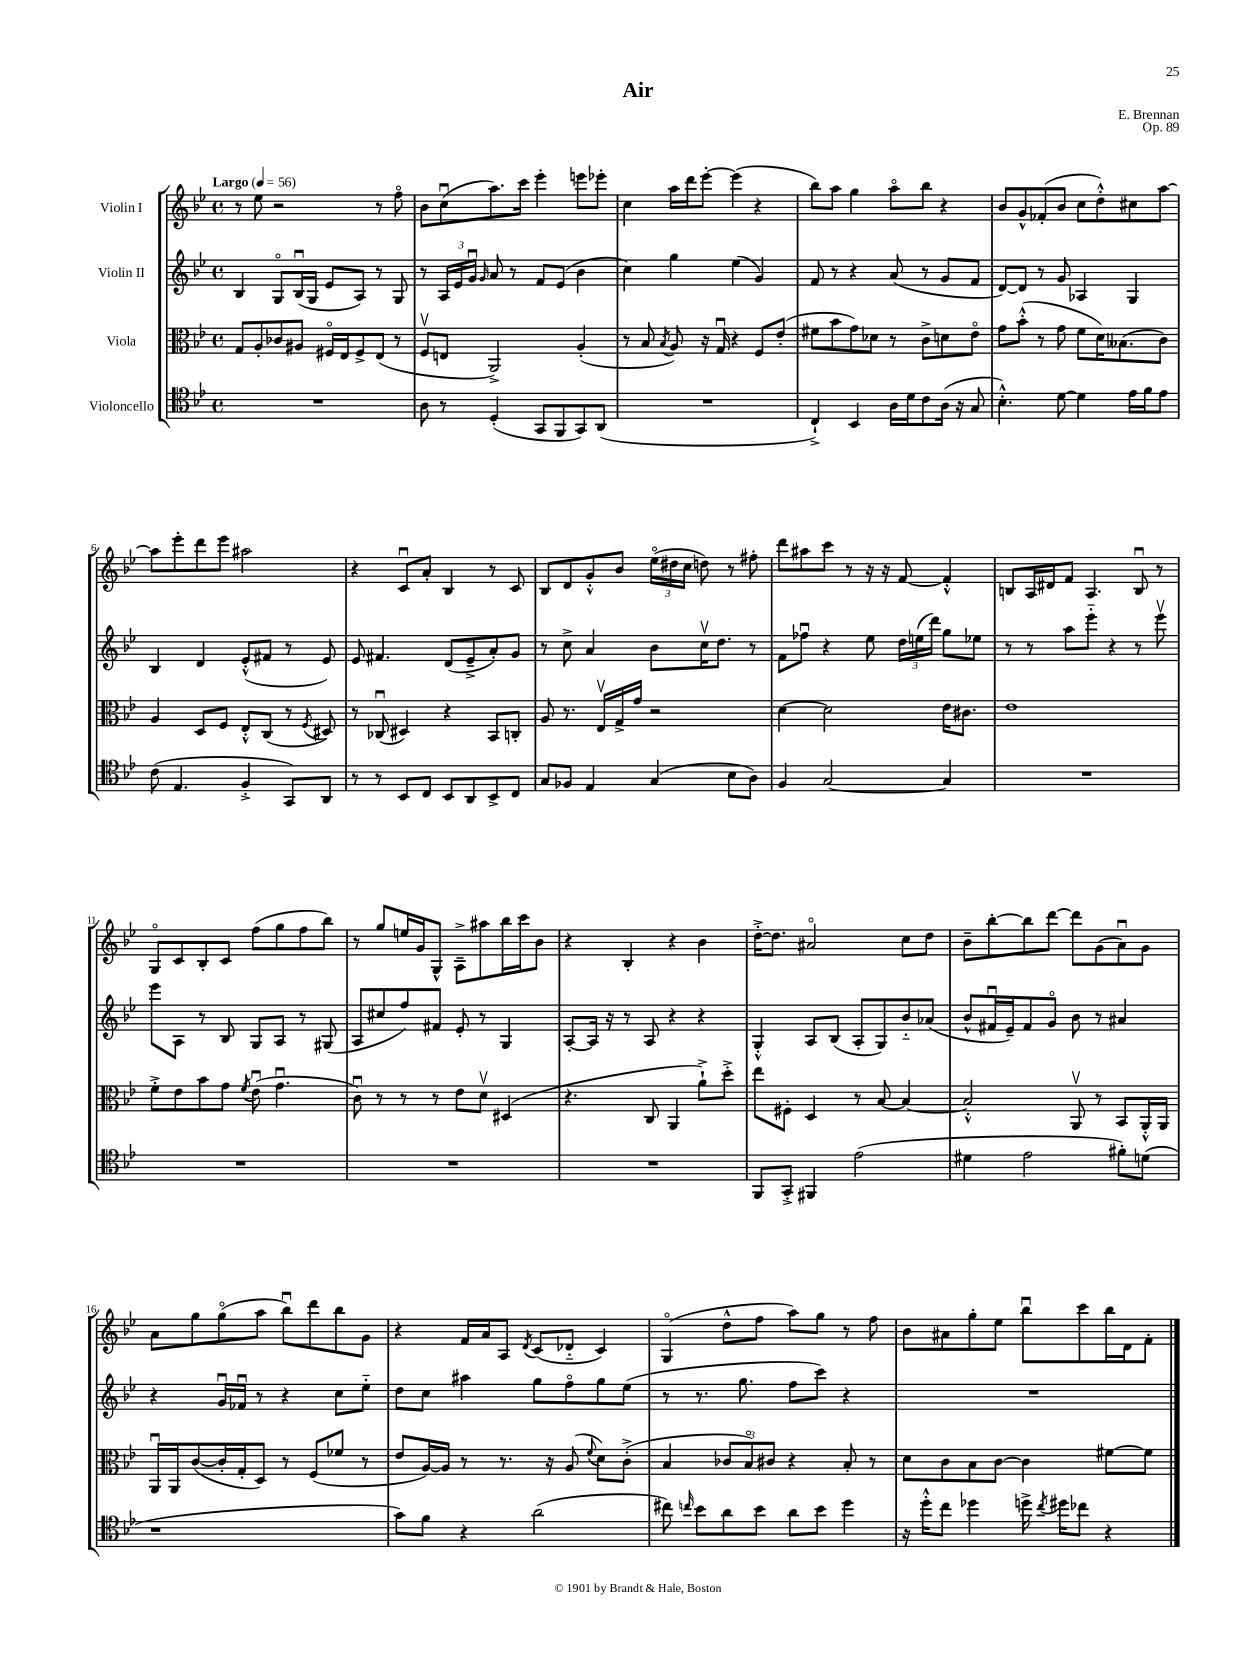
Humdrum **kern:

**kern	**kern	**kern	**kern
*staff4	*staff3	*staff2	*staff1
*clefC4	*clefC3	*clefG2	*clefG2
*k[b-e-]	*k[b-e-]	*k[b-e-]	*k[b-e-]
*M4/4	*M4/4	*M4/4	*M4/4
*met(c)	*met(c)	*met(c)	*met(c)
*MM56	*MM56	*MM56	*MM56
1r	8G	4B-	8r
.	8A'	.	8ee-
.	8c-	8Go	2r
.	8A#	(16B-u	.
.	.	16G	.
.	16F#o	8e-	.
.	16E-	.	.
.	8F#^	8A)	.
.	(8E-	8r	8r
.	8r	8G	8ffo
=	=	=	=
8A	8Fv	8r	8b-
8r	8E	24A	(8ccu
.	.	24e-	.
.	.	24gu	.
.	.	16qqg	.
(4D'	2AA^)	8a	8.aa)
.	.	8r	.
.	.	.	16ccc
8GG	.	8f	4eee-'
8FF	.	(8e-	.
8GG)	(4A'	4b-	8eee
(8AA	.	.	8eee-'
=	=	=	=
1r	8r	4cc)	4cc
.	8B-	.	.
.	8qB-	.	.
.	8A)	4gg	16aa
.	.	.	16ddd
.	16r	.	[8eee-'
.	16Gu	.	.
.	4r	(4ee-	(4eee-]
.	8F	4g)	4r
.	(8e-'	.	.
=	=	=	=
4C`^)	8f#	8f	8bb-)
.	8b-	8r	8aa
4BB-	8g)	4r	4gg
.	8d-	.	.
16A	8r	(8a	8aao
16d	.	.	.
8c	8c^	8r	8bb-
(16A	8d	8g	4r
16r	.	.	.
8G	8e-o	8f	.
=	=	=	=
4.B-'^^)	8g	[8d)	8b-
.	(8b-'^^	8d]	8g^^
.	8r	8r	(8f-'
[8d	8g	8g	8b-
4d]	8f	4A-	8cc
.	16d)	.	8dd'^^)
.	(8.B--	.	.
16e-	.	4G	8cc#
16f	.	.	.
8e-	8c)	.	[8aa
=	=	=	=
(8c	4A	4B-	8aa]
4.E-	.	.	8eee-'
.	8D	4d	8ddd
.	8F	.	8eee-
4F'^	8E-'^^	(8e-'^^	2aa#
.	(8C	8f#	.
8GG)	8r	8r	.
.	8qF	.	.
8AA	8D#)	8e-)	.
=	=	=	=
8r	8r	8e-	4r
8r	(8C-u	4.f#	.
8BB-	4D#)	.	8cu
8C	.	.	8a'
8BB-	4r	(8d	4B-
8AA	.	8e-~^	.
8BB-^	8BB-	8a')	8r
8C	8C'	8g	8c
=	=	=	=
8G	8A	8r	8B-
8F-	8.r	8cc^	8d
4E-	.	4a	8g'^^
.	16E-v	.	.
.	16G^	.	8b-
.	16g	.	.
(4G	2r	8b-	(24ee-o
.	.	.	24dd#
.	.	.	24cc
.	.	16ccv	8dd)
.	.	8.dd	.
8B-	.	.	8r
8A)	.	8r	8ff#'
=	=	=	=
4F	[4d	8f	8ddd
.	.	8ff-u	8aa#
[2G	2d]	4r	8ccc
.	.	.	8r
.	.	8ee-	16r
.	.	.	16r
.	.	24dd	[8f
.	.	(24ee	.
.	.	24ddd)	.
4G]	16e-	8gg	4f'^^]
.	8.c#	.	.
.	.	8ee-	.
=	=	=	=
1r	1e-	8r	8B
.	.	8r	16A
.	.	.	16d#
.	.	8aa	8f
.	.	8eee-'~	4.A
.	.	4r	.
.	.	8r	8Bu
.	.	8eee-v	8r
=	=	=	=
1r	8f'^	8eee-	8Go
.	8e-	8A	8c
.	8b-	8r	8B-'
.	8g	8B-	8c
.	8qf	.	.
.	(8e-u	8G	(8ff
.	4.gu	8A	8gg
.	.	8r	8ff
.	.	(8G#	8bb-)
=	=	=	=
1r	8cu)	8A	8r
.	8r	8cc#	8gg
.	8r	8ff)	16ee
.	.	.	16g
.	8r	8f#	8G^^
.	8e-	8e-'	8A~^
.	8dv	8r	8aa#
.	(4D#	4G	16bb-
.	.	.	16ccc
.	.	.	8b-
=	=	=	=
1r	4.r	[8A'	4r
.	.	16A]	.
.	.	16r	.
.	.	8r	4B-'
.	8C	8A	.
.	4AA	4r	4r
.	8a`^)	4r	4b-
.	8dd'^	.	.
=	=	=	=
8FF	8ee-	4G'^^	[16dd'^
.	.	.	8.dd]
8GG'^	8F#'	.	.
4FF#	4D	8A	2a#o
.	.	(8B-	.
(2e-	8r	8A'	.
.	[8B-	8G)	.
.	4B-_	8b-'~	8cc
.	.	(8a-	8dd
=	=	=	=
4d#	2B-'^^]	8b-^^	8b-~
.	.	16f#u	[8bb-'
.	.	16e-~)	.
2e-	.	8f#	8bb-]
.	.	8go	[8ddd
.	8AAv	8b-	8ddd]
.	8r	8r	(8g
8f#')	8BB-	4a#	8au)
(8d	16AA'^^	.	8g
.	16AA	.	.
=	=	=	=
1r	16AAu	4r	8a
.	16AA	.	.
.	([8c	.	8gg
.	16c']	16gu	(8ggo
.	16G'	16f-u	.
.	8D)	8r	8aa
.	8r	4r	8bb-u)
.	(8F	.	8ddd
.	8f-	8cc	8bb-
.	8r	8ee-'~	8g
=	=	=	=
8g)	8e-	8dd	4r
8f	[16A)	8cc	.
.	16A]	.	.
4r	8r	4aa#	16f
.	.	.	16a
.	8.r	.	8A
.	.	.	8qd
(2a	.	8gg	(8c
.	16r	.	.
.	(8A	8ffo	8d-'~
.	8qqf	.	.
.	8d)	8gg	4c)
.	(8c'^	(8ee-	.
=	=	=	=
8cc#)	4B-	8r	(4Go
16qqcc	.	.	.
8b-	.	8.r	.
8a	12c-	.	8dd^^
.	.	8.gg	.
.	12B-o)	.	.
8b-	.	.	8ff
.	12c#	.	.
8a	4r	8ff	8aa)
8b-	.	8ccc)	8gg
4dd	8B-'	4r	8r
.	8r	.	8ff
=	=	=	=
16r	8d	1r	8b-
16dd'^^	.	.	.
8cc	8c	.	8a#
4dd-	8B-	.	8gg'
.	[8c	.	8ee-
16dd^	4c]	.	8bb-u
8qcc	.	.	.
16dd#	.	.	.
8cc-	.	.	8ccc
4r	[8f#	.	16bb-
.	.	.	16d
.	8f#]	.	8f'
==	==	==	==
*-	*-	*-	*-
